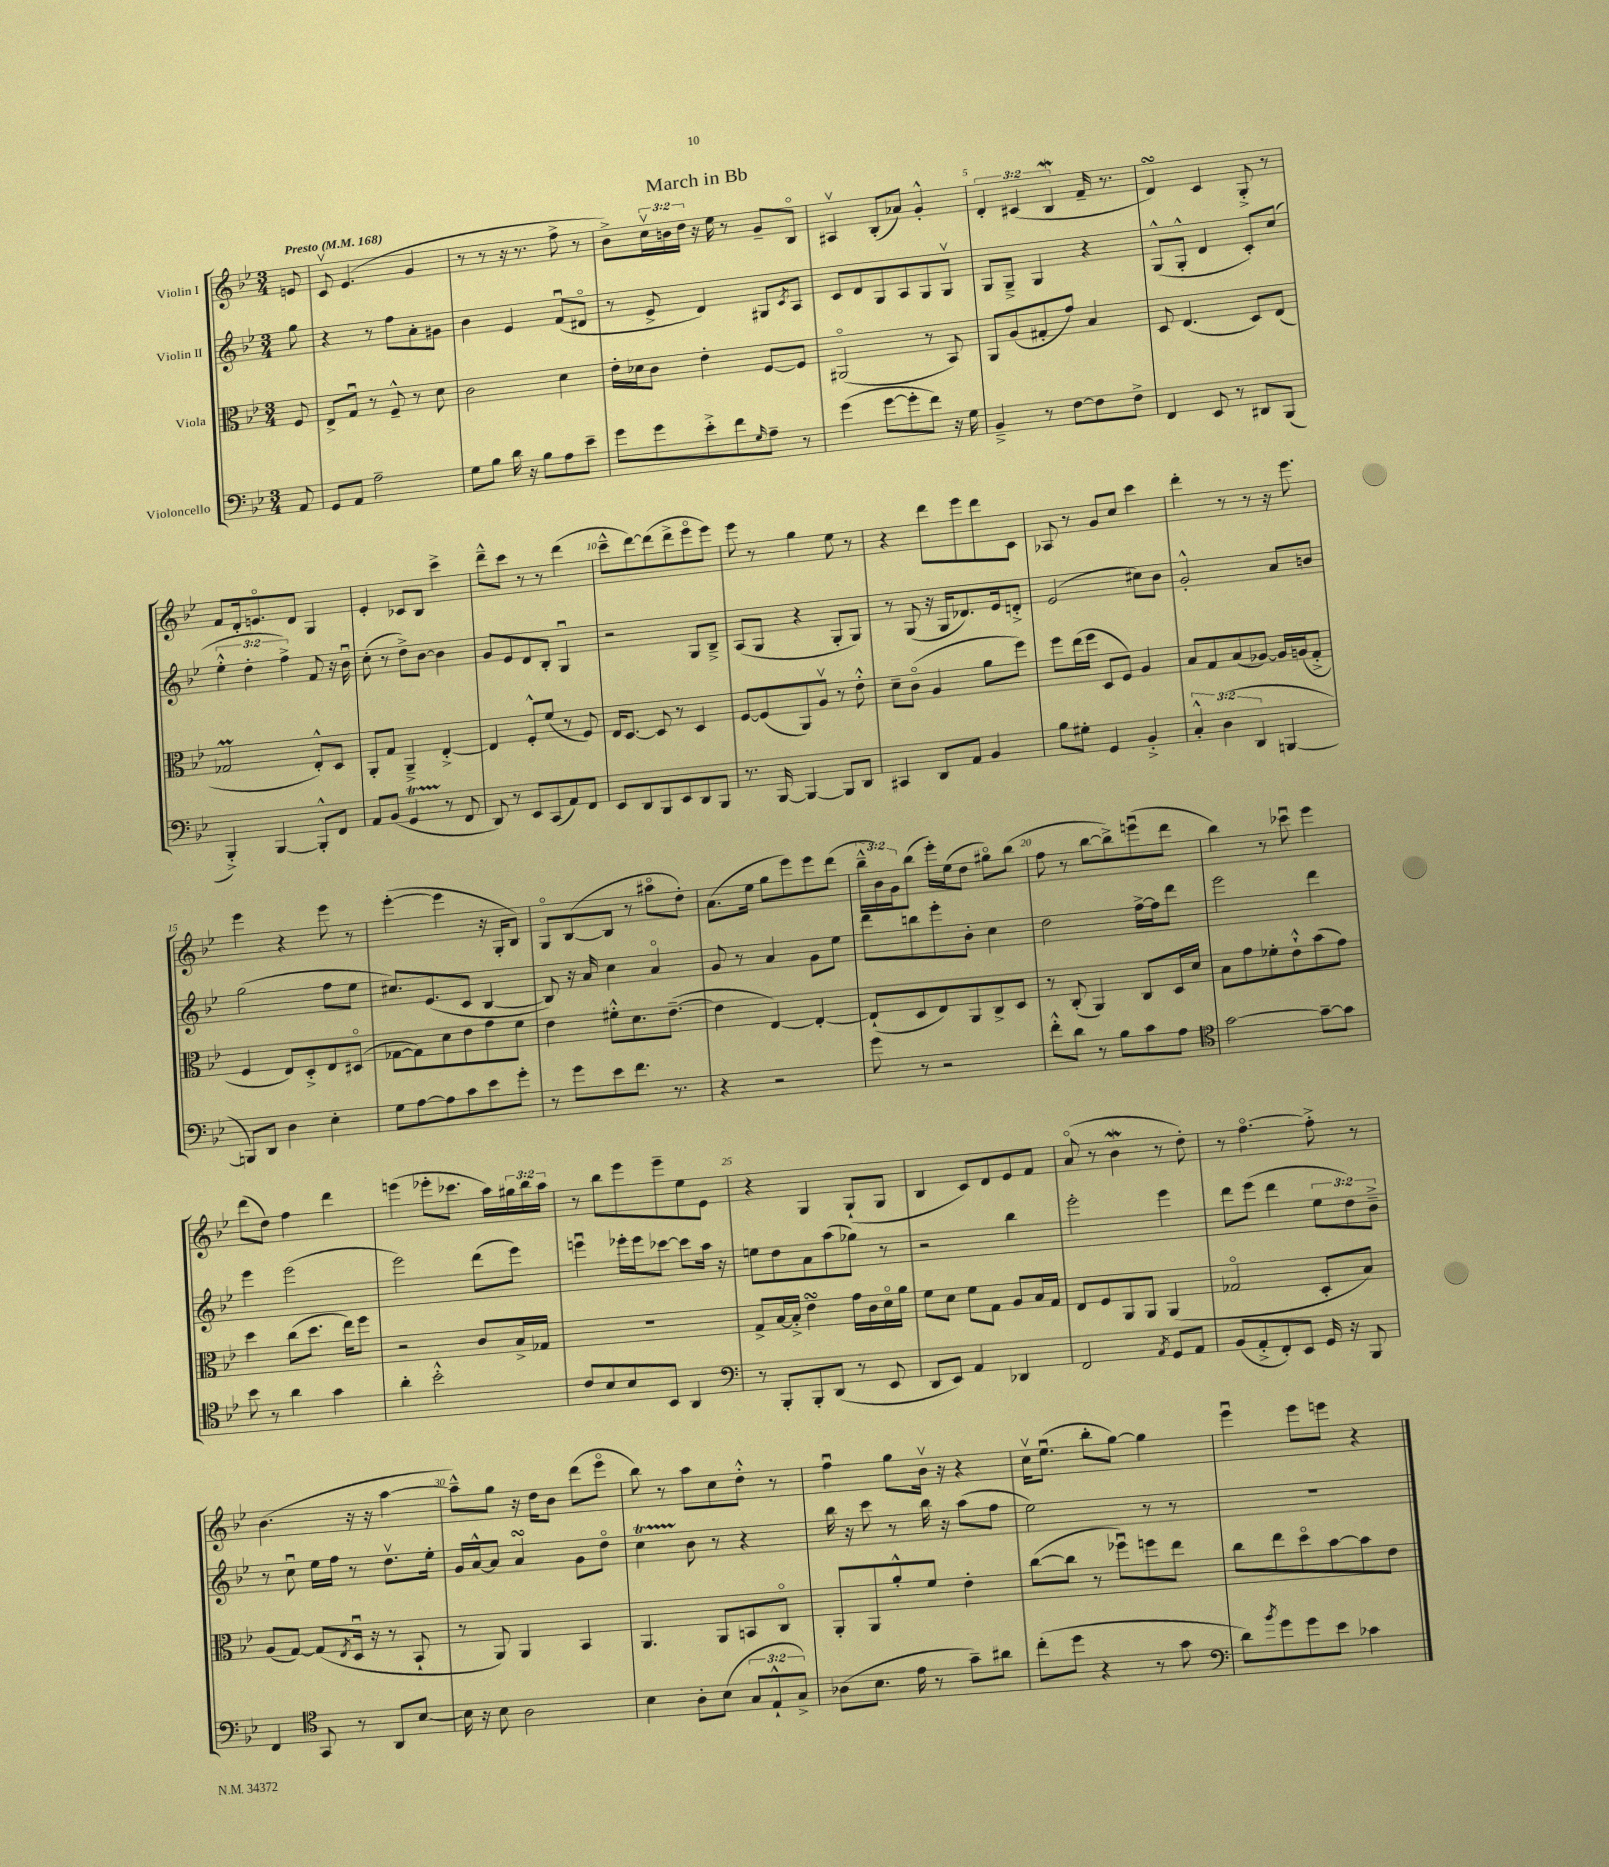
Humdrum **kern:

**kern	**kern	**kern	**kern
*staff4	*staff3	*staff2	*staff1
*clefF4	*clefC3	*clefG2	*clefG2
*k[b-e-]	*k[b-e-]	*k[b-e-]	*k[b-e-]
*M3/4	*M3/4	*M3/4	*M3/4
*MM168	*MM168	*MM168	*MM168
8AA/	8F/	8gg\	8e/
=	=	=	=
8GG/L	8E-^/L	4r	8cv/
8AA/J	8Gu/J	.	(4.e-/
2A~\	8r	8r	.
.	8F~^^/	8ff\L	.
.	8r	8a'\	4g/
.	8d\	8g#\J	.
=	=	=	=
8G\L	2c\	4b-\	8r
8B-\J	.	.	8r
16d\	.	4e-/	16r
16r	.	.	8.r
8B-\L	.	.	.
8A\	4d\	(8fu/L	8ff^\
8e-~\J	.	8d#o/J	8r
=	=	=	=
8g\L	16e-'\LL	8r	8b-^\L)
.	16d-\J	.	.
8g\	8c\J	8e-^/	24ccv\L
.	.	.	24b\
.	.	.	24dd\JJ
8e-'^\	4e-'\	4d/)	16r
.	.	.	16ee-\
8f\	.	.	8r
16qqG/	.	.	.
8A~\J	[8F/L	8G#/L	8g~/L
.	.	8qc/	.
8r	8F/]J	8A/J	8B-o/J
=	=	=	=
(4g\	(2AA#o/	8c/L	4A#v/
.	.	8d/	.
[8g\L	.	8G/	(8B-'/L
8g'\]	.	8A/	8a-/J)
8f\J)	8r	8G/	4g'^^/
16r	8BB-/)	8Gv/J	.
16G\	.	.	.
=	=	=	=
4BB-~^/	8AA/L	8G/L	6d'/
.	(8A/	8G~^/J	.
.	.	.	(6c#/
8r	8G#'/	4G/	.
.	.	.	6B-/
[8F\L	8g/J)	.	.
8F\]	4B-/	4r	16f~/
.	.	.	8.r
8F^\J	.	.	.
=	=	=	=
4FF/	8D/	(8G^^/L	4d/)
.	(4.E-/	8G'^^/J	.
8EE-/	.	4d/	4c/
8r	.	.	.
8DD#/L	8D/L)	8c'/L)	8G'^/
(8BBB-/J	(8E-/J	(8cc/J	8r
=	=	=	=
4BBB-'^/)	2G-/	6ee-'^^\	8f/L
.	.	.	16d'/k
.	.	6dd'\	.
.	.	.	8.eo/
[4BBB-/	.	.	.
.	.	6ff^\)	.
.	.	.	8d/J
8BBB-'^^/]L	8E-'^^/L)	8f/	4G/
8FF/J	8D/J	16r	.
.	.	16b-u\	.
=	=	=	=
8AA/L	8AA'/L	(8cc'\	4e-'/
(8BB-/J	8G/J	8r	.
4GG/	4AA~^/	8dd^\L)	8c-/L
.	.	[8b-\J	8B-/J
8r	[4E-'^/	4b-\]	4ccc^\
8FF/	.	.	.
=	=	=	=
8DD/)	4E-/]	8g/L	8ddd~^^\L
8r	.	8e-/	8ccc\J
8EE-/L	8F'^^/L	8d/	8r
(8CC/	(8f/J	8B-'/J	8r
8AA/)	8r	4Gu/	(4ddd\
8FF/J	8F/)	.	.
=	=	=	=
8EE-/L	16E-/LK	2r	8ccc~^^\L
.	[8.D/J	.	.
8DD/	.	.	[8ddd\)
8BBB-/	8D/]	.	(8ddd\]
8EE-/	8r	.	8ddd^\
8DD/	4D/	8G/L	8eee-o\
8BBB-/J	.	8B-~^/J	8eee-\J)
=	=	=	=
8.r	[8F/L	(8A/L	8eee-\
.	(8F/]	8G/J	8r
[16BBB-/	.	.	.
4BBB-/_	8AA/)	4r	4gg\
.	8Av/J	.	.
8BBB-/]L	8r	8G'/L	8ee-\
8DD/J	8e-'^^\	8G/J)	8r
=	=	=	=
4CC#/	8d~\L	8r	4r
.	(8co\J	(8G/	.
8DD/L	4A/	16r	8ddd\L
.	.	16G/LK	.
8AA/J	.	8.d-/)	8eee-\
4BB-/	8a\L	.	8ddd\
.	.	16e-/k	.
.	8ff\J)	8d'^/J	8c\J
=	=	=	=
8B-\L	8ff\L	(2e-/	8A-/
8G#'\J	(16ee-\L	.	8r
.	16ff\JJ	.	.
4GG/	8D/L	.	8g/L
.	8F/J)	.	8cc/J
4BB-'^/	4A/	8cc#\L)	4ccc\
.	.	8b-\J	.
=	=	=	=
6C'^^/	8B-/L	2g'^^/	4ddd'\
.	8G/	.	.
(6D\	.	.	.
.	(8B-/	.	8r
6DD/	.	.	.
.	[8A-/J)	.	8r
[4BBB/	16A-/]LL	8a/L	16r
.	(16A/J	.	8.eee-\
.	8G'^/J	8b/J	.
=	=	=	=
8BBB/]L)	4F/	(2gg\	4eee-\
8DD/J	.	.	.
4D\	8E-/L)	.	4r
.	8D'^/	.	.
4E-'\	8E-/	8ff\L	8eee-\
.	(8D#o/J	8ee-\J	8r
=	=	=	=
8G\L	[8G-\L	8.cc#/L)	([4eee-'\
[8A\	8G-\])	.	.
.	.	(8.e-/	.
8A\]	8d\	.	4eee-\]
8c\	8e-\	8c/J	.
8e-\	8g\	[4B-/	16r
.	.	.	16G'/LK
8g'\J	8f\J	.	8B-/J)
=	=	=	=
8r	4e-\	8B-/])	8Go/L
8g\L	.	16r	([8B-/
.	.	16a/	.
8e-\	8f#'^^\L	4cc\	8B-/]J
8.f\J	8.d\	.	8r
.	.	4ao/	8aa#o\L
8.r	([8.e-~\J	.	.
.	.	.	8dd'\J)
=	=	=	=
4r	4e-\]	8g/	(8.a\L
.	.	8r	.
.	.	.	16ee-\Jk
2r	[4E-/)	4a/	8gg\L
.	.	.	8eee-\)
.	4E-'/_	8g\L	8eee-\
.	.	8ee-\J	(8ddd\J
=	=	=	=
8g\	(8E-`/]L	8ddd\L	24bb-~^^\LL
.	.	.	24b-\)
.	.	.	24g\J
8r	8D/	8bb\	(8bb-\J
2r	8E-/)	8eee-'\	16eee-'\LL)
.	.	.	(16ee-\J
.	8AA/	8b-'\J	8dd\J
.	8C^/	4cc\	8gg#o\L)
.	8D/J	.	(8bb-\J
=	=	=	=
8f'^^\L	8r	2dd\	8ff\
8d\J	(8C'/	.	8r
8r	4AA/)	.	[8bb-\L
8B-\L	.	.	8bb-^\])
8c\	8C/L	[16ff^\LL	(8eeeu\
.	.	16ff\]J	.
8A\J	16D/L	8ddd\J	8ddd\J
.	16d/JJ	.	.
=	=	=	=
*clefC4	*	*	*
[2g\	8B-\L	2eee-\	4bb-\)
.	8g\	.	.
.	8f-'\	.	8r
.	8e-`^^\	.	8ccc-u\
8g~\_L	(8b-\	4ddd\	4eee-\
8g\]J	8g\J)	.	.
=	=	=	=
8b-\	4dd\	4eee-\	(8ddd\L
8r	.	.	8dd\J)
4a\	(8cc\L	(2eee-\	4ff\
.	8.dd\J	.	.
4g\	.	.	4ddd\
.	16ee-\LK)	.	.
.	8ff\J	.	.
=	=	=	=
4a'\	2r	2eee-\)	(4eee\
2b-'^^\	.	.	8eee-'\L
.	.	.	8.ccc-\J
.	8c/L	(8ddd\L	.
.	.	.	16aa\LL)
.	16B-^/L	8eee-\J)	24gg#\
.	.	.	24bb-\
.	16G-/JJ	.	.
.	.	.	24aa\JJ
=	=	=	=
8c/L	2.r	4eeeu\	8r
8B-/	.	.	8bb-\L
8B-/	.	16eee-'\LL	8eee-\
.	.	16eee-\J	.
8BB-/J	.	[8ccc-\J	8eee-~\
4AA/	.	8ccc-\]L	8ee-\
.	.	16aa\Jk	8e-\J
.	.	16r	.
=	=	=	=
*clefF4	*	*	*
8r	8G^/L	8ee\L	4r
8BBB-'/L	[16B-/L	8dd\	.
.	16B-'^/]JJ	.	.
8BBB-'/	4e-\	8a\	4G/
(8DD/J	.	(8aa\	.
8r	16g\LL	8gg-\J)	(8G`/L
.	16c\	.	.
8EE-/	16do\	8r	8G/J
.	16a\JJ	.	.
=	=	=	=
8DD/L	8f\L	2r	4B-/
8EE-/J)	8d\J	.	.
4AA/	8f\L	.	8c/L)
.	8G\J	.	8d/
4DD-/	8A/L	4bb-\	8e-/
.	16B-/L	.	8f/J
.	16G/JJ	.	.
=	=	=	=
2FF/	8E-/L	2eee-'\	(8ao/
.	8F/	.	8r
.	8AA/	.	4b-\
.	8AA/J	.	.
8qAA/	.	.	.
8GG/L	(4AA/	4eee-\	8r
8AA/J	.	.	8dd'\)
=	=	=	=
(8BB-/L	2G-o/	8ddd\L	8r
8AA'^/	.	(8eee-\J	[4.ffo\
8FF'/)	.	4ddd\	.
8EE-/J	.	.	.
16GG/	8D'/L	12ee-\L	8ff'^\]
16r	.	.	.
.	.	12dd\)	.
8BBB-/	8B-/J)	.	8r
.	.	12b-~^\J	.
=	=	=	=
4FF/	(8A/L	8r	(4.b-\
.	[8G/J)	8ccu\	.
*clefC4	*	*	*
8GG/	(8G/]L	16ee-\LL	.
.	.	16ff\JJ	.
.	8qE-/	.	.
8r	16Du/Jk	8r	16r
.	16r	.	16r
8AA/L	8r	8.ddv\L	[4aa\
[8B-/J	8BB-`/	.	.
.	.	16ee-'\Jk	.
=	=	=	=
16B-\]	8r	16g/LL	8aa~^^\]L)
16r	.	[16a^^/J	.
8B-\	8AA/)	8a/]J	8gg\J
2A\	4AA/	4a/	16r
.	.	.	16dd\LK
.	.	.	8b-\J
.	4BB-/	8g\L	(8ddd\L
.	.	8ddo\J	8eee-o\J
=	=	=	=
4B-\	4.AA/	4cc\	8bb-\)
.	.	.	8r
8A'\L	.	8b-\	8aa\L
(8B-\J	8AA/L	8r	8cc\
12G/L	8BB/	4r	8dd'^^\J
12E-`^^/	.	.	.
.	8Co/J	.	8r
12G^/J)	.	.	.
=	=	=	=
(8A-\L	8AA'/L	16bb-\	4ffu\
.	.	16r	.
8.B-\J	8AA/	8ccc\	.
.	8a'^^/	8r	8gg\L
16e-\	.	.	.
8r	8f/J	16bb-\	16b-v\Jk
.	.	16r	16r
8g~\L)	4e-'\	(8aa\L	4r
8a#\J	.	8ff\J	.
=	=	=	=
(8cc'\L	([8cc\L	2ee-\)	16ccv\LK
.	.	.	(8.ee-u\J
8dd\J	8cc\]J	.	.
4r	8r	.	8bb-'\L
.	8ff-u\L)	.	[8gg\J)
8r	8ff\	8r	4gg\]
8g\	8ee-\J	8r	.
=	=	=	=
*clefF4	*	*	*
8d\L)	8cc\L	2.r	4eee-u\
8qb-/	.	.	.
8g\	8ee-\	.	.
8g\	8ddo\	.	8eee-\L
8e-\J	[8b-\	.	8eee\J
4c-\	8b-\]	.	4r
.	8e-\J	.	.
==	==	==	==
*-	*-	*-	*-
